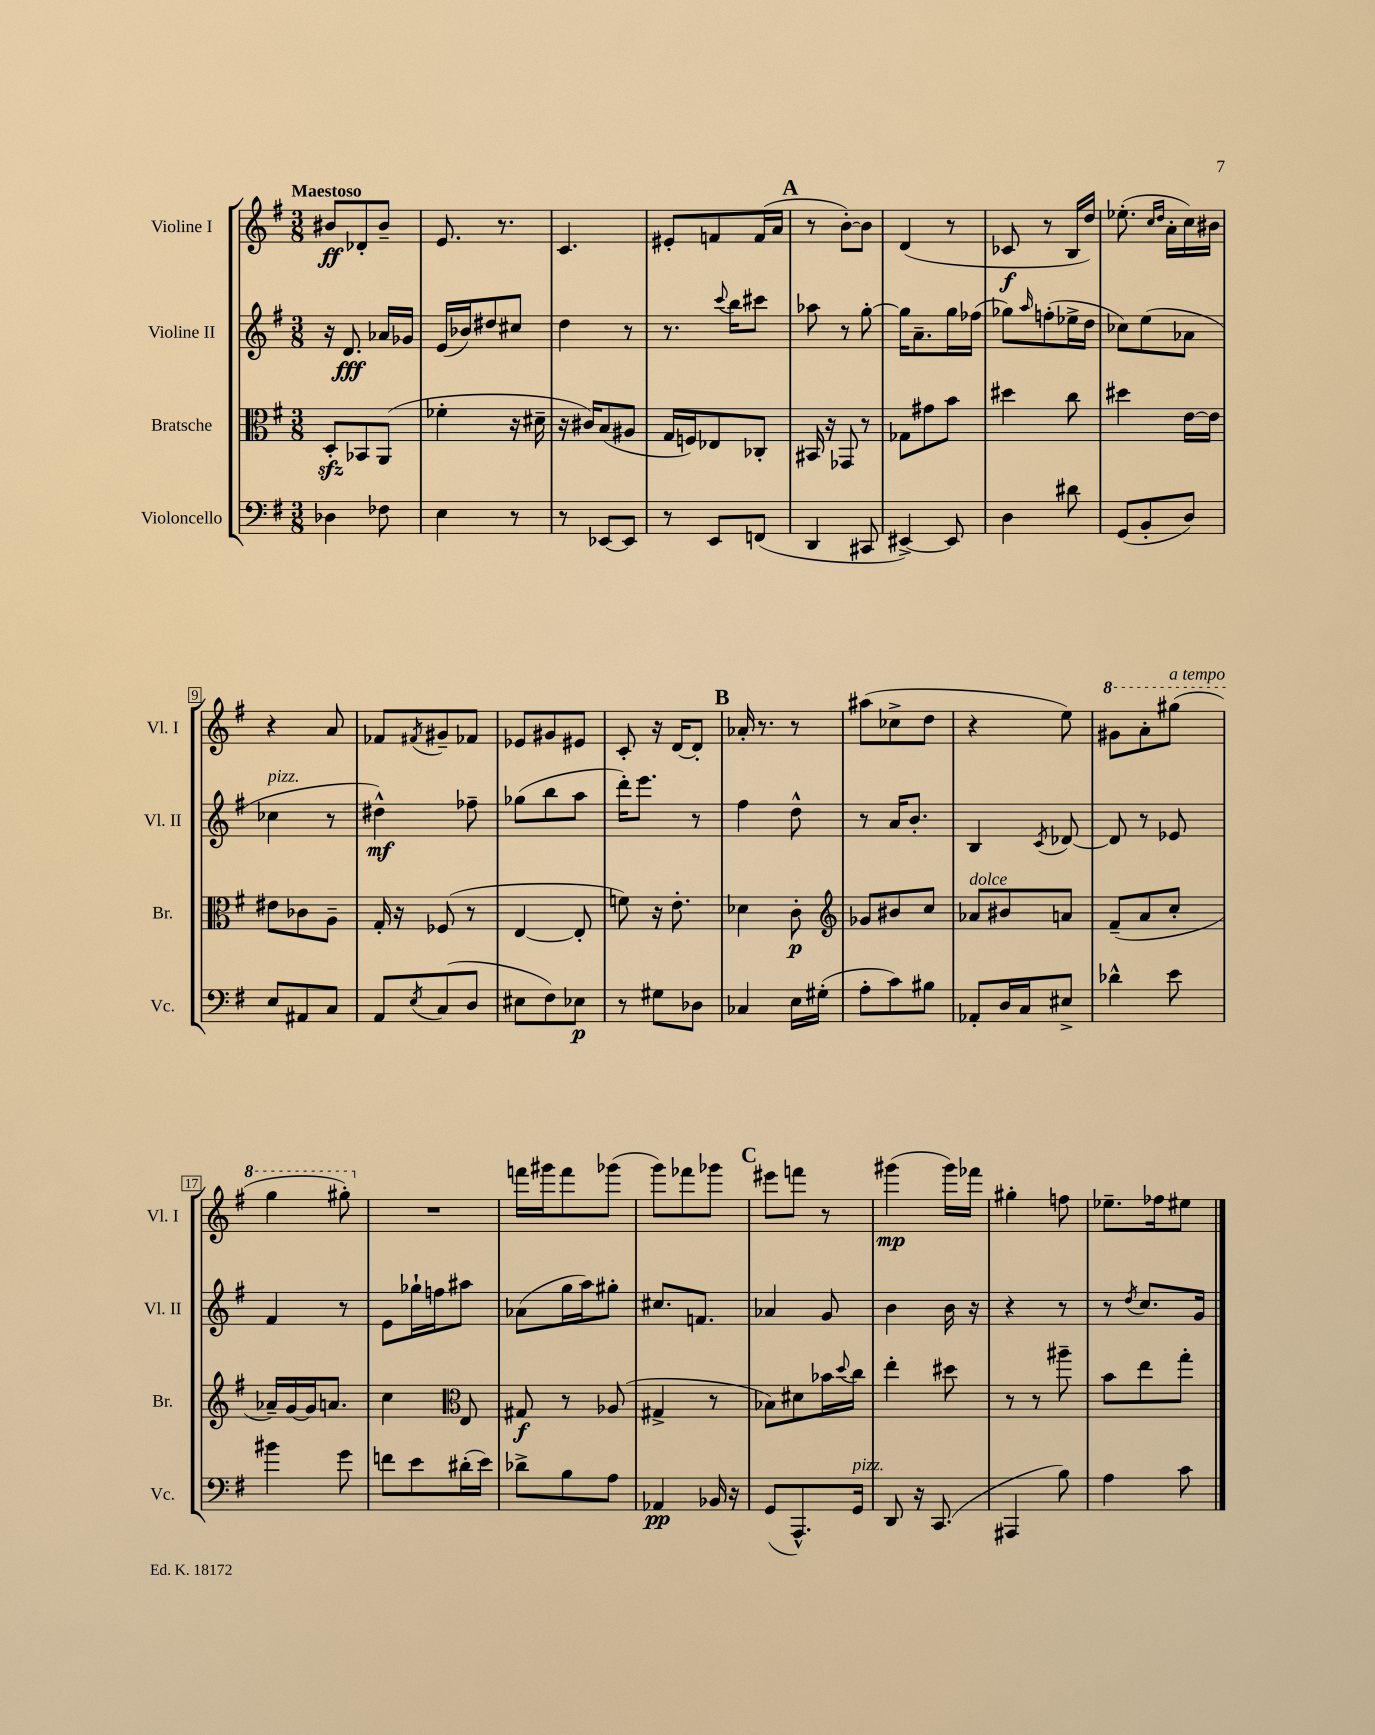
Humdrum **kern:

**kern	**kern	**kern	**kern
*staff4	*staff3	*staff2	*staff1
*clefF4	*clefC3	*clefG2	*clefG2
*k[f#]	*k[f#]	*k[f#]	*k[f#]
*M3/8	*M3/8	*M3/8	*M3/8
4D-\	8D'/L	16r	8b#/L
.	.	8.d/	.
.	8BB-/	.	8d-'/
8F-\	(8AA/J	16a-/LL	8b#~/J
.	.	16g-/JJ	.
=	=	=	=
4E\	4f-'\	(16e/LL	8.e/
.	.	16b-/J)	.
.	.	8dd#/	.
.	.	.	8.r
8r	16r	8cc#/J	.
.	16d#~\	.	.
=	=	=	=
8r	16r	4dd\	4.c/
.	16c#/LK)	.	.
[8EE-/L	(8B/	.	.
8EE-/]J	8A#/J	8r	.
=	=	=	=
8r	16G/LL	8.r	8e#'/L
.	16F/J)	.	.
8EE/L	8E-/	.	8f/
.	.	8qqccc/	.
.	.	16bb\LK	.
(8FF/J	8C-'/J	8ccc#\J	(16f/L
.	.	.	16a/JJ
=	=	=	=
4DD/	16BB#/	8aa-\	8r
.	16r	.	.
.	8GG-/	8r	[8b'\L)
8CC#/	8r	[8gg'\	8b\]J
=	=	=	=
[4EE#^/)	8G-\L	16gg\]LK	(4d/
.	.	8.a~\	.
.	8g#\	.	.
8EE#/]	8b\J	16gg\L	8r
.	.	(16ff-\JJ	.
=	=	=	=
4D\	4dd#\	8gg-\L)	8c-/
.	.	16qqaa/	.
.	.	(8ff'\	8r
8d#\	8cc\	16ee-^\L	16B/LL
.	.	16dd\JJ	16dd/JJ)
=	=	=	=
(8GG/L	4dd#\	8cc-\L)	(8.ee-'\
8BB'/	.	(8ee\	.
.	.	.	16qqcc/LL
.	.	.	16qqdd/JJ
.	.	.	16a'\LL
8D/J)	[16e\LL	8a-\J	16cc\)
.	16e\]JJ	.	16b#\JJ
=	=	=	=
8E/L	8e#\L	4cc-\	4r
8AA#/	8c-\	.	.
8C/J	8A~\J	8r	8a/
=	=	=	=
8AA/L	16G'/	4dd#^^\)	8f-/L
.	16r	.	.
8qE/	.	.	8qf#/
(8C/	(8F-/	.	8g#~/
8D/J	8r	8ff-~\	8f-/J
=	=	=	=
8E#\L	[4E/	(8gg-\L	8e-/L
8F#\)	.	8bb\	8g#/
8E-\J	8E'/]	8aa\J	8e#/J
=	=	=	=
8r	8f\)	16ddd'\LK)	8c'/
.	.	8.eee\J	.
8G#\L	16r	.	16r
.	8.e'\	.	[16d/LK
8D-\J	.	8r	8d'/]J
=	=	=	=
4C-/	4d-\	4ff#\	16a-'/
.	.	.	8.r
16E\LL	8c'\	8dd^^\	8r
(16G#'\JJ	.	.	.
=	=	=	=
*	*clefG2	*	*
8A'\L	8g-/L	8r	(8aa#\L
8c\)	8b#/	16a/LK	8cc-^\
.	.	8.b'/J	.
8B#\J	8cc/J	.	8dd\J
=	=	=	=
8AA-'/L	8a-/L	4B/	4r
16D/L	8b#/	.	.
16C/J	.	.	.
.	.	8qc/	.
8E#^/J	8a/J	[8d-/	8ee\)
=	=	=	=
4d-^^\	(8f#~/L	8d-/]	8gg#\L
.	8a/	8r	8aa'\
8e\	8cc'/J	8e-/	(8ggg#\J
=	=	=	=
4b#\	16a-~/LL)	4f#/	4ggg\
.	[16g/	.	.
.	16g/]J	.	.
.	8.a/J	.	.
8g\	.	8r	8ggg#'\)
=	=	=	=
8f\L	4cc\	8e\L	4.r
8e\	.	16gg-`\L	.
.	.	16ff\J	.
*	*clefC3	*	*
(16d#'\L	8E/	8aa#\J	.
16e\JJ)	.	.	.
=	=	=	=
8d-^\L	8G#/	(8a-\L	16fff\LL
.	.	.	16ggg#\J
8B\	8r	16gg\L	8fff\
.	.	16aa\J)	.
8A\J	(8A-/	8gg#'\J	(8ggg-\J
=	=	=	=
4AA-/	4G#^/	8.cc#/L	8ggg\L)
.	.	.	8fff-\
.	.	8.f/J	.
16BB-/	8r	.	8ggg-\J
16r	.	.	.
=	=	=	=
(8GG/L	8B-\L)	4a-/	8eee#\L
8.AAA^^/)	8d#\	.	8fff\J
.	16b-\L	8g/	8r
.	8qqdd/	.	.
16GG/Jk	16cc\JJ	.	.
=	=	=	=
8DD/	4ee'\	4b\	(4ggg#\
16r	.	.	.
(8.CC/	.	.	.
.	8dd#\	16b\	16ggg#\LL)
.	.	16r	16fff-\JJ
=	=	=	=
4AAA#/	8r	4r	4gg#'\
.	8r	.	.
8B\)	8aa#~\	8r	8ff\
=	=	=	=
4A\	8b\L	8r	8.ee-~\L
.	.	8qdd/	.
.	8ee\	8.cc/L	.
.	.	.	16ff-\k
8c\	8gg'\J	.	8ee#\J
.	.	16g/Jk	.
==	==	==	==
*-	*-	*-	*-
